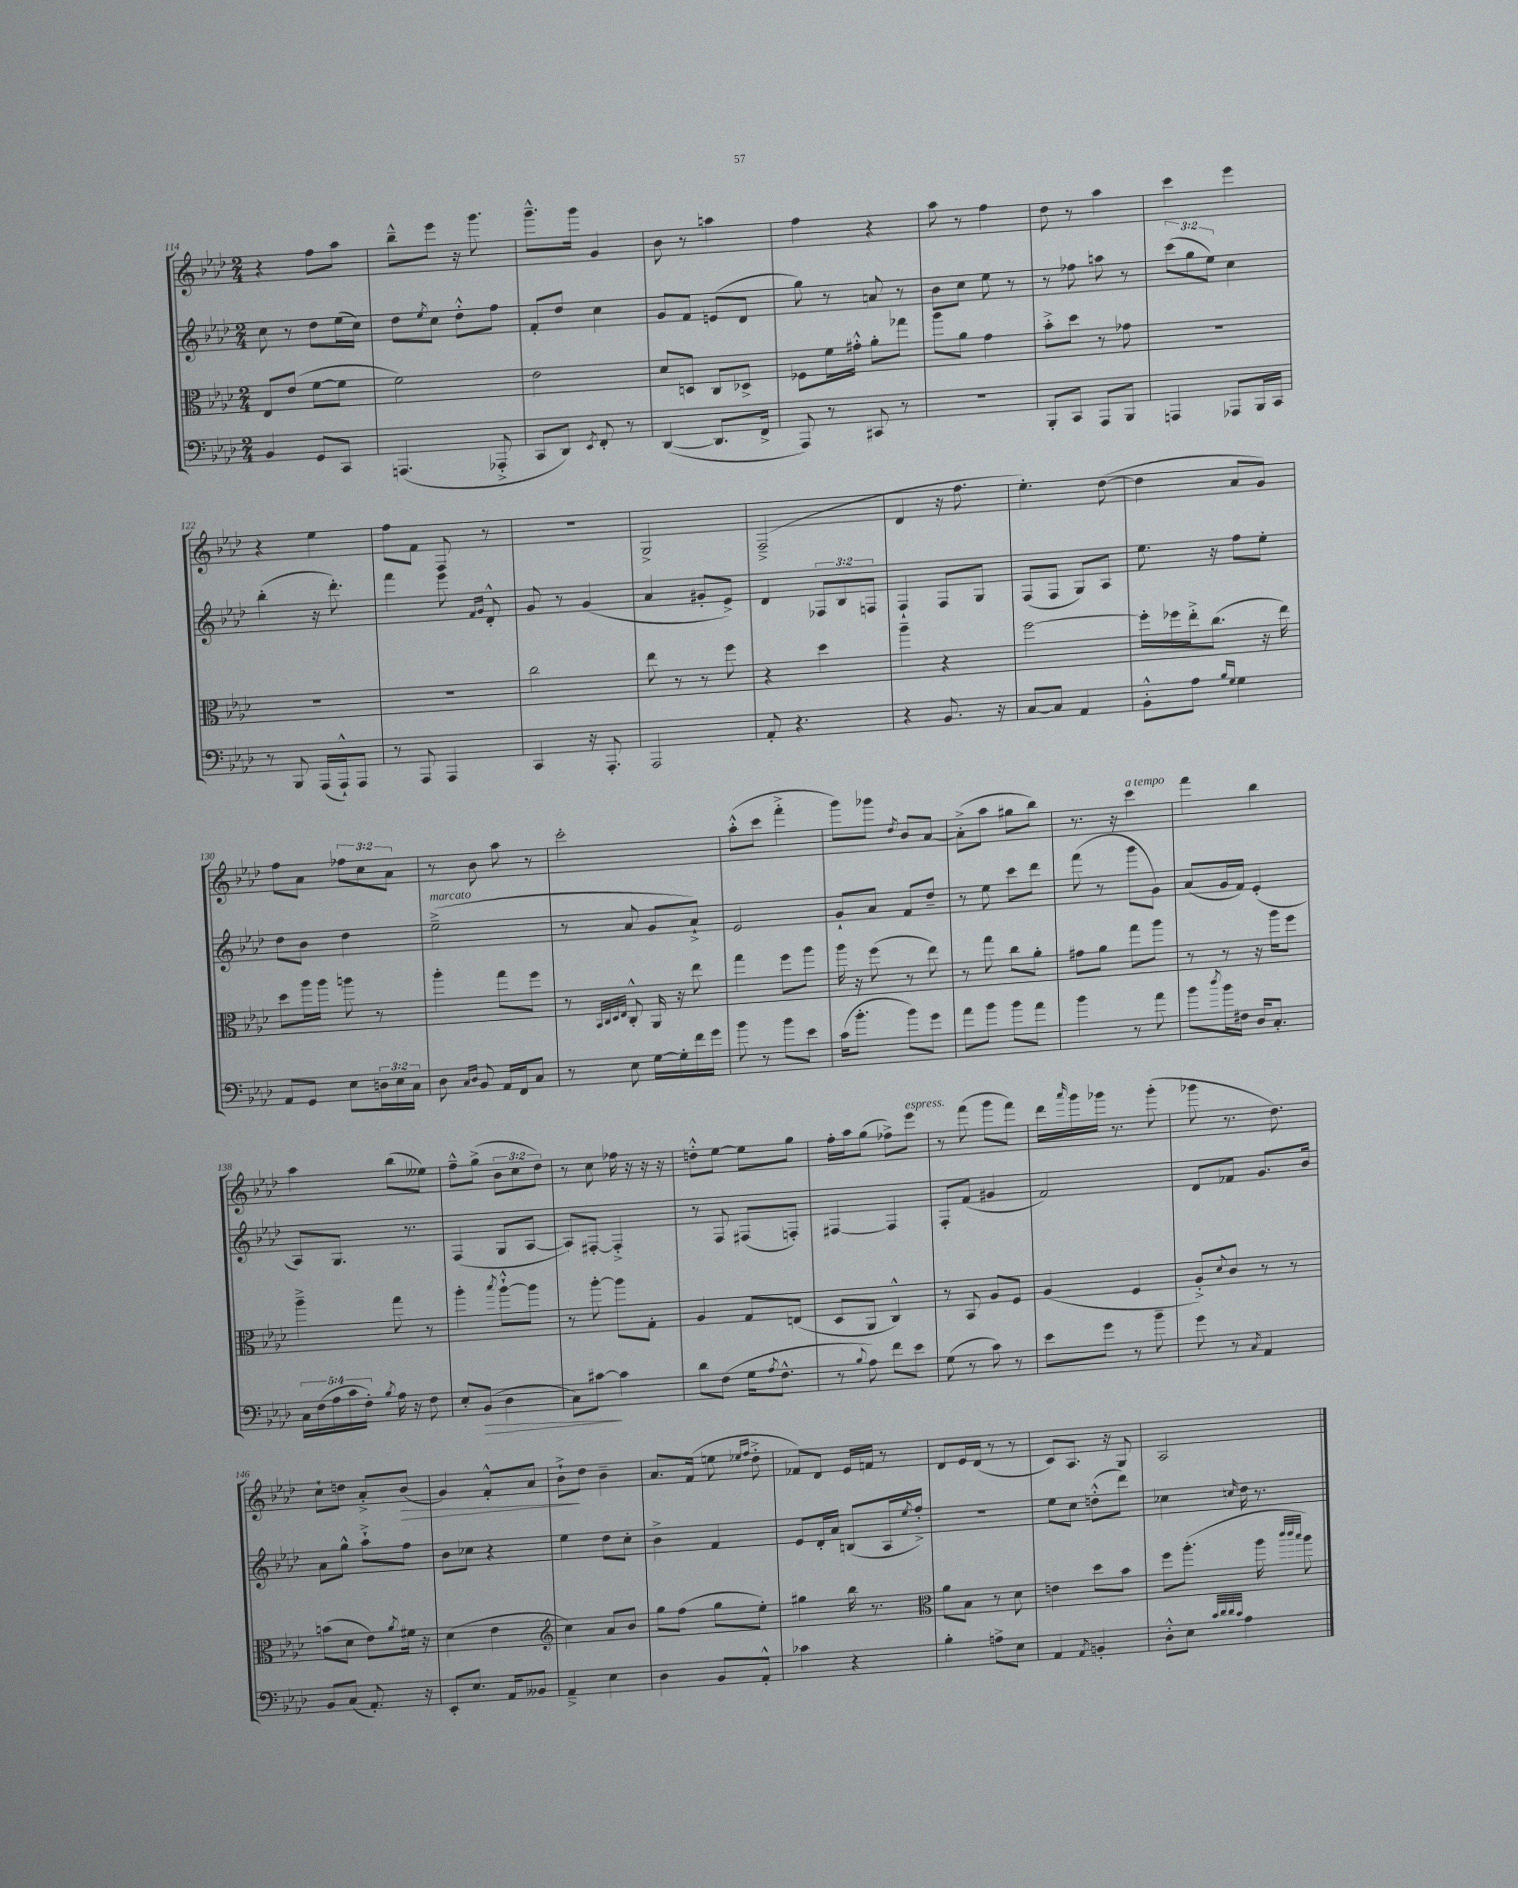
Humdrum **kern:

**kern	**kern	**kern	**kern
*staff4	*staff3	*staff2	*staff1
*clefF4	*clefC3	*clefG2	*clefG2
*k[b-e-a-d-]	*k[b-e-a-d-]	*k[b-e-a-d-]	*k[b-e-a-d-]
*M2/4	*M2/4	*M2/4	*M2/4
4BB-	8E-	8cc	4r
.	(8e-	8r	.
8GG	[8f	8dd-	8ff
8CC	8f]	(16ee-	8aa-
.	.	16cc)	.
=	=	=	=
(4.AAA	2f)	8dd-	8bb-~^^
.	.	8qee-	.
.	.	8cc	8eee-
.	.	8dd-'^^	16r
.	.	.	8.ggg
8AAA-'^	.	8ff	.
=	=	=	=
8CC	2e-	8f'	8.ggg~^^
8DD-)	.	8dd-	.
.	.	.	16ggg
8qEE-	.	.	.
8FF'	.	4cc	4g
8r	.	.	.
=	=	=	=
([4DD-	8d-	8g	8b-
.	8D	8f	8r
8.DD-]	8C	(8e	4aa
.	8D-^	8d-	.
16FF^	.	.	.
=	=	=	=
8AAA-)	8F-	8gg)	4ff
8r	16f	8r	.
.	16g#'^^	.	.
8CC#	8a-'	8a	4r
8r	8gg-	8r	.
=	=	=	=
2r	8aa-	8b-	8aa-
.	8a-	8cc	8r
.	4g	8ee-	4ff
.	.	8r	.
=	=	=	=
8BBB-'	8b-'^	8r	8dd-
8CC	8dd-	8ff-	8r
8AAA-	8r	8aa	4aa-
8BBB-	8g-	8r	.
=	=	=	=
4AAA	2r	(12ccc	4ccc
.	.	12gg	.
.	.	12ee-)	.
8AAA-	.	4cc	4eee-
16BBB-	.	.	.
16CC	.	.	.
=	=	=	=
8r	2r	(4bb-'	4r
8BBB-	.	.	.
(16AAA-	.	16r	4ee-
16AAA-`^^)	.	8.ddd-')	.
8AAA-	.	.	.
=	=	=	=
8r	2r	4fff	8ff
8AAA-	.	.	8f
4AAA-	.	8eee-	8F
.	.	16qqf	.
.	.	16qqg	.
.	.	8d-'^^	8r
=	=	=	=
4CC	2cc	8g	2r
.	.	8r	.
16r	.	(4g	.
8.AAA-'	.	.	.
=	=	=	=
2AAA-	8ee-	4a-	2G^
.	8r	.	.
.	8r	8g#'	.
.	8ff	8e-^)	.
=	=	=	=
8AA-'	4r	4d-	(2F~^
4.r	.	.	.
.	4dd-	12F-	.
.	.	12B-	.
.	.	12F	.
=	=	=	=
4r	4aa-~	4F`	4d-
8.BB-	4r	8F	16r
.	.	.	8.ff
.	.	8G	.
16r	.	.	.
=	=	=	=
[8C	[2ff	(8F	4.ee-')
8C]	.	8F	.
4AA-	.	8G)	.
.	.	8A-	([8dd-
=	=	=	=
8BB-'^^	16ff']	8.ee-	4dd-]
.	16ff-	.	.
8A-	16ee-'^	.	.
.	(8.cc	16r	.
16qqB-	.	.	.
16qqG	.	.	.
4G	.	8ff	8a-
.	16r	8ee-'	8g)
.	16ee-)	.	.
=	=	=	=
8AA-	8dd-	8dd-	8ff
8GG	16aa-	8b-	8a-
.	16aa-	.	.
8E-	8aa	4dd-	12ff-
.	.	.	12cc
24D	8r	.	.
24E-	.	.	12a-
24C	.	.	.
=	=	=	=
8D-	4aa-'	(2ee-~^	8r
16qqC	.	.	.
16qqD-	.	.	.
8BB-	.	.	8b-
16AA-	8gg	.	8aa-
16FF	.	.	.
8C	8ff	.	8r
=	=	=	=
8r	8r	8r	2ccc'
.	32qqBB-	.	.
.	32qqC	.	.
.	32qqD-	.	.
.	32qqE-	.	.
8E-	8C'^^	8a-	.
[16G	16AA-	8g	.
16G']	16r	.	.
16f	8ee-	8a-`^)	.
16g	.	.	.
=	=	=	=
8b-	4gg	2e-	(8aa-'^^
8r	.	.	8ccc
8b-	8ff	.	4fff'^
8e-	8aa-	.	.
=	=	=	=
(16c	16aa-	8g`	8ggg)
8.b-'	16r	.	.
.	(8ff	8a-	8ggg-
.	.	.	8qdd-
8b-)	8r	8f	8b-
8g	8ee-)	8dd-~	[8a-
=	=	=	=
8a-	8r	8r	(8a-'^]
8b-	8gg	8ee-	8aa-
8b-	8cc	8ccc	8gg#
8a-	8a-'	8ddd-	8bb-)
=	=	=	=
4b-	8g#	(8fff	8.r
.	8a-	8r	.
.	.	.	16r
8r	8gg	8ggg	4ccc
8a-	8aa-	8g)	.
=	=	=	=
8b-	8r	(8a-	4fff
8qdd-	.	.	.
16b-	8r	16g	.
16F#	.	16f)	.
16D-	16r	(4e-'	4bb-
8.C'	16aa-	.	.
.	8ff	.	.
=	=	=	=
20C	4aa-~^	8A-)	4aa-
(20F	.	.	.
20A-	.	.	.
.	.	8.G	.
20c	.	.	.
20F')	.	.	.
8qB-	.	.	.
16A-	8gg	.	(8bb-
16r	.	8.r	.
8F	8r	.	8ee--)
=	=	=	=
8E-'	4aa-'	(4F	8ff~^^
(8BB-	.	.	(8gg^
.	8qbb-	.	.
4D-	[8aa-`^^	8G	12b-
.	.	.	12cc
.	8aa-]	[8A-	.
.	.	.	12dd-)
=	=	=	=
8C)	8r	8A-])	8r
[8c#	[8aa-'	[8F#'	8cc
4c#]	8aa-]	4F#'^]	16ff-
.	.	.	16r
.	8G'	.	16r
.	.	.	16r
=	=	=	=
8d-	4A-	8r	8dd'^^
(8F	.	8F	[8ee-
16G	8G	(8F#	8ee-]
8qA-	.	.	.
8.F^^	.	.	.
.	(8E	8F')	8gg
=	=	=	=
8r	8D-	[4F#	16ff'
.	.	.	16aa-
8qqB-	.	.	.
8A-)	8AA-	.	(8gg
8f	4C^^)	4F#]	8ff-^)
8e-	.	.	8eee-
=	=	=	=
(8G	8r	8F'	8r
8r	8BB-	(8f	(8fff
8c)	8A-	4g#	8ggg
8r	8F	.	8fff)
=	=	=	=
8e-	(4A-	2f)	16ddd-
.	.	.	16qqaaa-
.	.	.	16ggg
8g	.	.	16ggg-
.	.	.	8.r
8r	4F	.	.
8b-~	.	.	(8ggg-'
=	=	=	=
8g	8A-'^)	8d-	8ggg-
.	8qqd-	.	.
8r	8c	8f-	8.r
8qC	.	.	.
4AA-	8r	8.g	.
.	.	.	8.dd-)
.	8r	.	.
.	.	16b-	.
=	=	=	=
8BB-	(8b	8a-	8cc`
(8C	8d-	8gg^^	8dd
8.AA-')	8e-)	8aa-`^	8a-'^
.	8qa-	.	.
.	16f#	8ff	(8b-
16r	16r	.	.
=	=	=	=
8EE-'	(4d-	8b-	4g)
8.E-	.	8cc-	.
.	4e-	4r	8f'^^
16AA-	.	.	.
8BB--	.	.	8a-
=	=	=	=
*	*clefG2	*	*
4AA-~^	4cc)	4ee-	8b-`^
.	.	.	8dd-
4E-	8a-	8dd-	4b-~
.	8b-	8cc'	.
=	=	=	=
4D-	8gg	4b-^	8.a-
.	(8ff	.	.
.	.	.	(16f
8BB-	8gg	4f	8ee
.	.	.	16qqee-
.	.	.	16qqff
8AA-'^^	8ee-')	.	8dd-'^
=	=	=	=
4c-	4gg#	8e-	8f-)
.	.	16d-'	8d-
.	.	16a-	.
4r	16bb-	(8B	16e-
.	8.r	.	16f
.	.	16A-	8r
.	.	8qee-	.
.	.	16ff'^)	.
=	=	=	=
*	*clefC3	*	*
4B-'	8a-	2r	8d-
.	8B-	.	16e-
.	.	.	(16d-
8A^	8r	.	8r
8E-	8d-	.	8r
=	=	=	=
4AA-	4e	8ee-	8c)
.	.	8cc	8.A-
8qAA-	.	.	.
4BB'	8dd-	(8dd'^^	.
.	.	.	16r
.	8b-	8ddd-)	8G
=	=	=	=
8D-'^^	8ff	4cc-	2A-
8E-	(8.aa-'	.	.
32qqc	.	.	.
32qqd-	.	.	.
32qqd-	.	.	.
32qqc	.	16qqcc	.
4A-	.	16dd-	.
.	16aa-	8.r	.
.	32qqccc	.	.
.	32qqccc	.	.
.	32qqbb-	.	.
.	8aa-)	.	.
==	==	==	==
*-	*-	*-	*-
